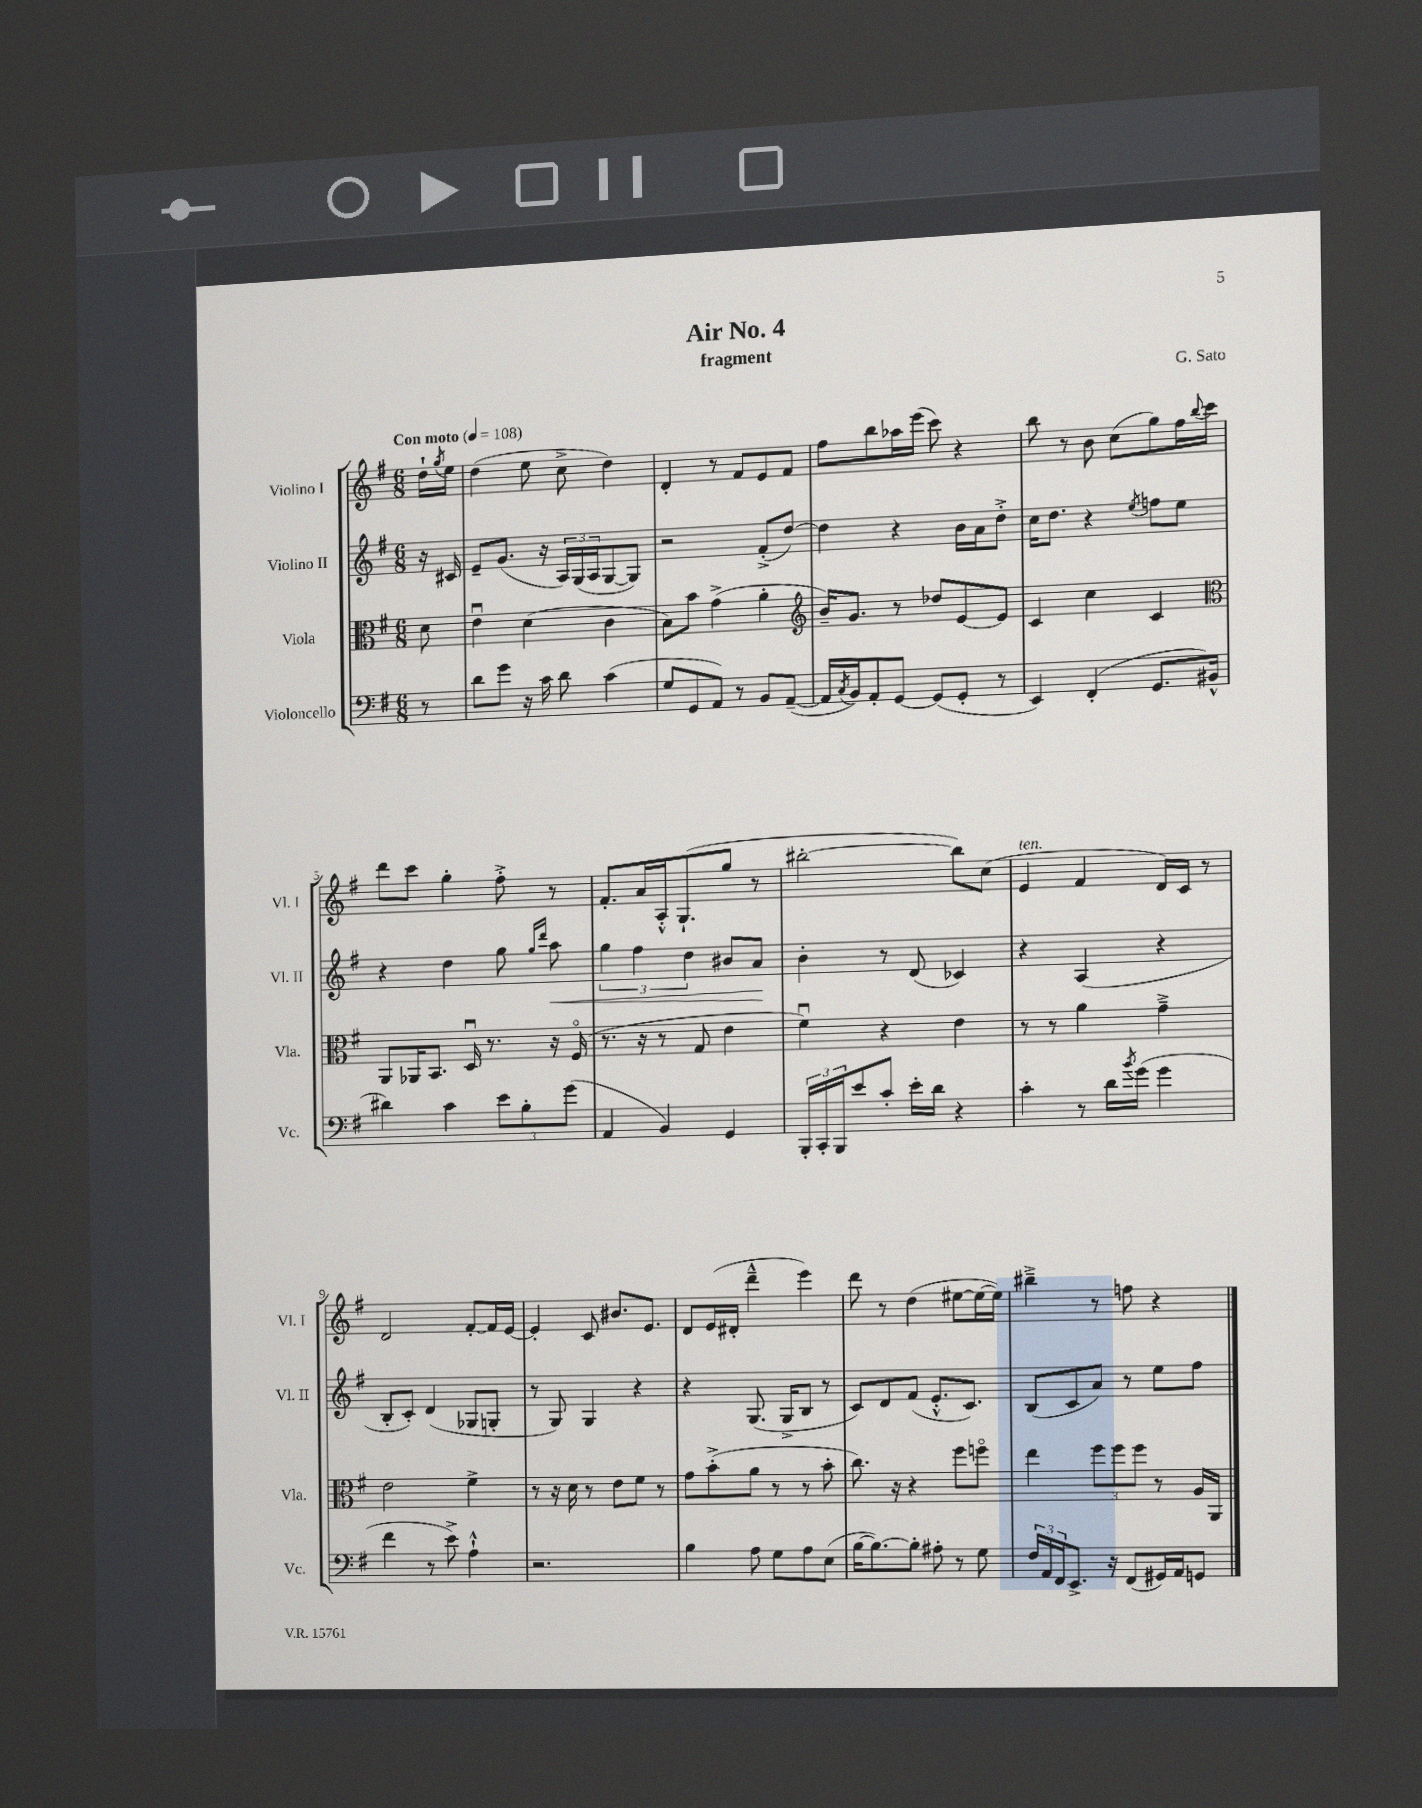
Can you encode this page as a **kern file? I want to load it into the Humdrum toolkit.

**kern	**kern	**kern	**dynam	**kern
*part4	*part3	*part2	*part2	*part1
*staff4	*staff3	*staff2	*staff2	*staff1
*I"Violoncello	*I"Viola	*I"Violino II	*	*I"Violino I
*I'Vc.	*I'Vla.	*I'Vl. II	*	*I'Vl. I
*clefF4	*clefC3	*clefG2	*	*clefG2
*k[f#]	*k[f#]	*k[f#]	*	*k[f#]
*M6/8	*M6/8	*M6/8	*	*M6/8
*MM108	*MM108	*MM108	*	*MM108
=	=	=	=	=
!	!	!	!	!LO:TX:a:B:t=Con moto
8r	8d\	16r	.	16dd`\LL
.	.	.	.	8qgg/
.	.	16c#X/	.	16ee\JJ
=1	=1	=1	=1	=1
8d\L	4eu\	8e~/L	.	(4dd\
8g\J	.	(8.g/J	.	.
16r	(4d\	.	.	8ee\
16c\	.	16r	.	.
8d\	.	24A/LL)	.	8cc^\
.	.	(24G/	.	.
.	.	24A/J	.	.
(4c\	4c\	[8G/	.	4dd\)
.	.	8G/J])	.	.
=2	=2	=2	=2	=2
8G/L	8B\L)	2r	.	4d'/
8GG/	8b\J	.	.	.
8AA/J)	(4g^\	.	.	8r
8r	.	.	.	8f#/L
8BB/L	4a'\	(8f#'^/L	.	8e/
([8AA~/J	.	[8dd/J)	.	8f#/J
=3	=3	=3	=3	=3
*	*clefG2	*	*	*
16AA/LL]	16b~/KL)	4dd\]	.	8ff#\L
8qC/	.	.	.	.
16BB/J)	8.g/J	.	.	.
8AA'/	.	.	.	8bb\
[8GG/J	8r	4r	.	16aa-X\L
.	.	.	.	(16eee\JJ
(8GG/L]	8dd-X/L	.	.	8ccc\)
8GG'/J	[8e/	16b\LL	.	4r
.	.	16a\J	.	.
8r	8e/J]	8dd'^\J	.	.
=4	=4	=4	=4	=4
4EE/)	4c/	16cc\KL	.	8bb\
.	.	8.dd\J	.	.
.	.	.	.	8r
(4FF#'/	4cc\	4r	.	8b\
.	.	.	.	(8cc\L
.	.	8qee/	.	.
8.GG/L	4c/	8ffn\L	.	8gg\)
.	.	8ee\J	.	16ff#\L
.	.	.	.	8qqbb/
16BB#X^^/Jk	.	.	.	16ccc\JJ
!!LO:LB:g=z
=5	=5	=5	=5	=5
*	*clefC3	*	*	*
4d#X\)	8AA/L	4r	.	8ddd\L
.	16AA-X/K	.	.	8ccc\J
.	8.BB/J	.	.	.
4c\	.	4dd\	.	4gg'\
.	16Du/	.	.	.
.	8.r	.	.	.
12e\L	.	8gg\	.	8ff#'^\
12B'\	.	.	.	.
.	.	16qqgg/LL	.	.
.	.	16qqddd/JJ	.	.
!	!	!	!LO:HP:b	!
.	16r	8aa\	<	8r
(12g\J	.	.	.	.
.	(16F#/	.	.	.
=6	=6	=6	=6	=6
4AA/	8.r	6gg\	.	8.f#'/L
.	.	6ff#\	.	.
.	16r	.	.	16a/L
4BB/)	8r	.	.	16A'^^/J
.	.	.	.	(8.G`/
.	.	6dd\	.	.
.	8G/	.	.	.
4GG/	4e\	8b#X/L	.	8gg/J
.	.	8a/J	.	8r
.	.	.	[	.
=7	=7	=7	=7	=7
24BBB'/LL	4f#u\)	4b'\	.	[2bb#X'\
24CC'/	.	.	.	.
24BBB/J	.	.	.	.
8e/	.	.	.	.
8c'/J	4r	8r	.	.
16e'\LL	.	(8d/	.	.
16d\JJ	.	.	.	.
4r	4e\	4c-X/)	.	8bb#\L])
.	.	.	.	(8cc\J
=8	=8	=8	=8	=8
!	!	!	!	!LO:TX:a:i:t=ten.
4c'\	8r	4r	.	4e/
.	8r	.	.	.
8r	4a\	(4A/	.	4f#/
16d\LL	.	.	.	.
8qb/	.	.	.	.
(16g\JJ	.	.	.	.
4g\	4g~^\	4r	.	16d/LL)
.	.	.	.	16c/JJ
.	.	.	.	8r
!!LO:LB:g=z
=9	=9	=9	=9	=9
4f#\	2e\	8B'/L	.	2d/
.	.	8c'/J)	.	.
8r	.	(4d/	.	.
8e^\)	.	.	.	.
4A`^^\	4f#^\	8G-X/L	.	[8f#'/L
.	.	8Gn'/J	.	16f#/L]
.	.	.	.	[16e/JJ
=10	=10	=10	=10	=10
2.r	8r	8r	.	4e'/]
.	16r	8G/)	.	.
.	16d\	.	.	.
.	8r	4G/	.	8c/
.	8e\L	.	.	8.b#X/L
.	8f#\J	4r	.	.
.	.	.	.	8.e/J
.	8r	.	.	.
=11	=11	=11	=11	=11
4B\	8g\L	4r	.	8d/L
.	(8b'^\	.	.	(16e/L
.	.	.	.	16d#X'/JJ
8A\	8a\J	(8.G/	.	4ddd~^^\
8G\L	8r	.	.	.
.	.	16G^/KL	.	.
8A\	8r	8B/J	.	4eee\)
(8E\J	8b'\	8r	.	.
=12	=12	=12	=12	=12
[16B\KL	8.cc\)	8c/L)	.	8ddd\
8.B\_)	.	.	.	.
.	.	8d/	.	8r
.	16r	.	.	.
8B'\J]	4r	(8f#/J	.	(4dd\
8A#X'\	.	8.e'^^/L	.	.
8r	8ff#\L	.	.	[8ee#X\L
.	.	8.c/J)	.	.
8G\	8ffn\J	.	.	16ee#\L_
.	.	.	.	16ee#\JJ])
=13	=13	=13	=13	=13
24F#/LL	4ee\	(8B/L	.	4bb#X~^\
24AA/	.	.	.	.
24FF#/J	.	.	.	.
8.EE^/J	.	8c/	.	.
.	12ff#\L	8a/J)	.	8r
16r	.	.	.	.
.	12ff#\	.	.	.
(8FF#/L	.	8r	.	8ffn\
.	12ff#\J	.	.	.
16GG#X/L)	8r	8ee\L	.	4r
16AA/J	.	.	.	.
8GGn/J	16A/LL	8ff#\J	.	.
.	16AA/JJ	.	.	.
==	==	==	==	==
*-	*-	*-	*-	*-
